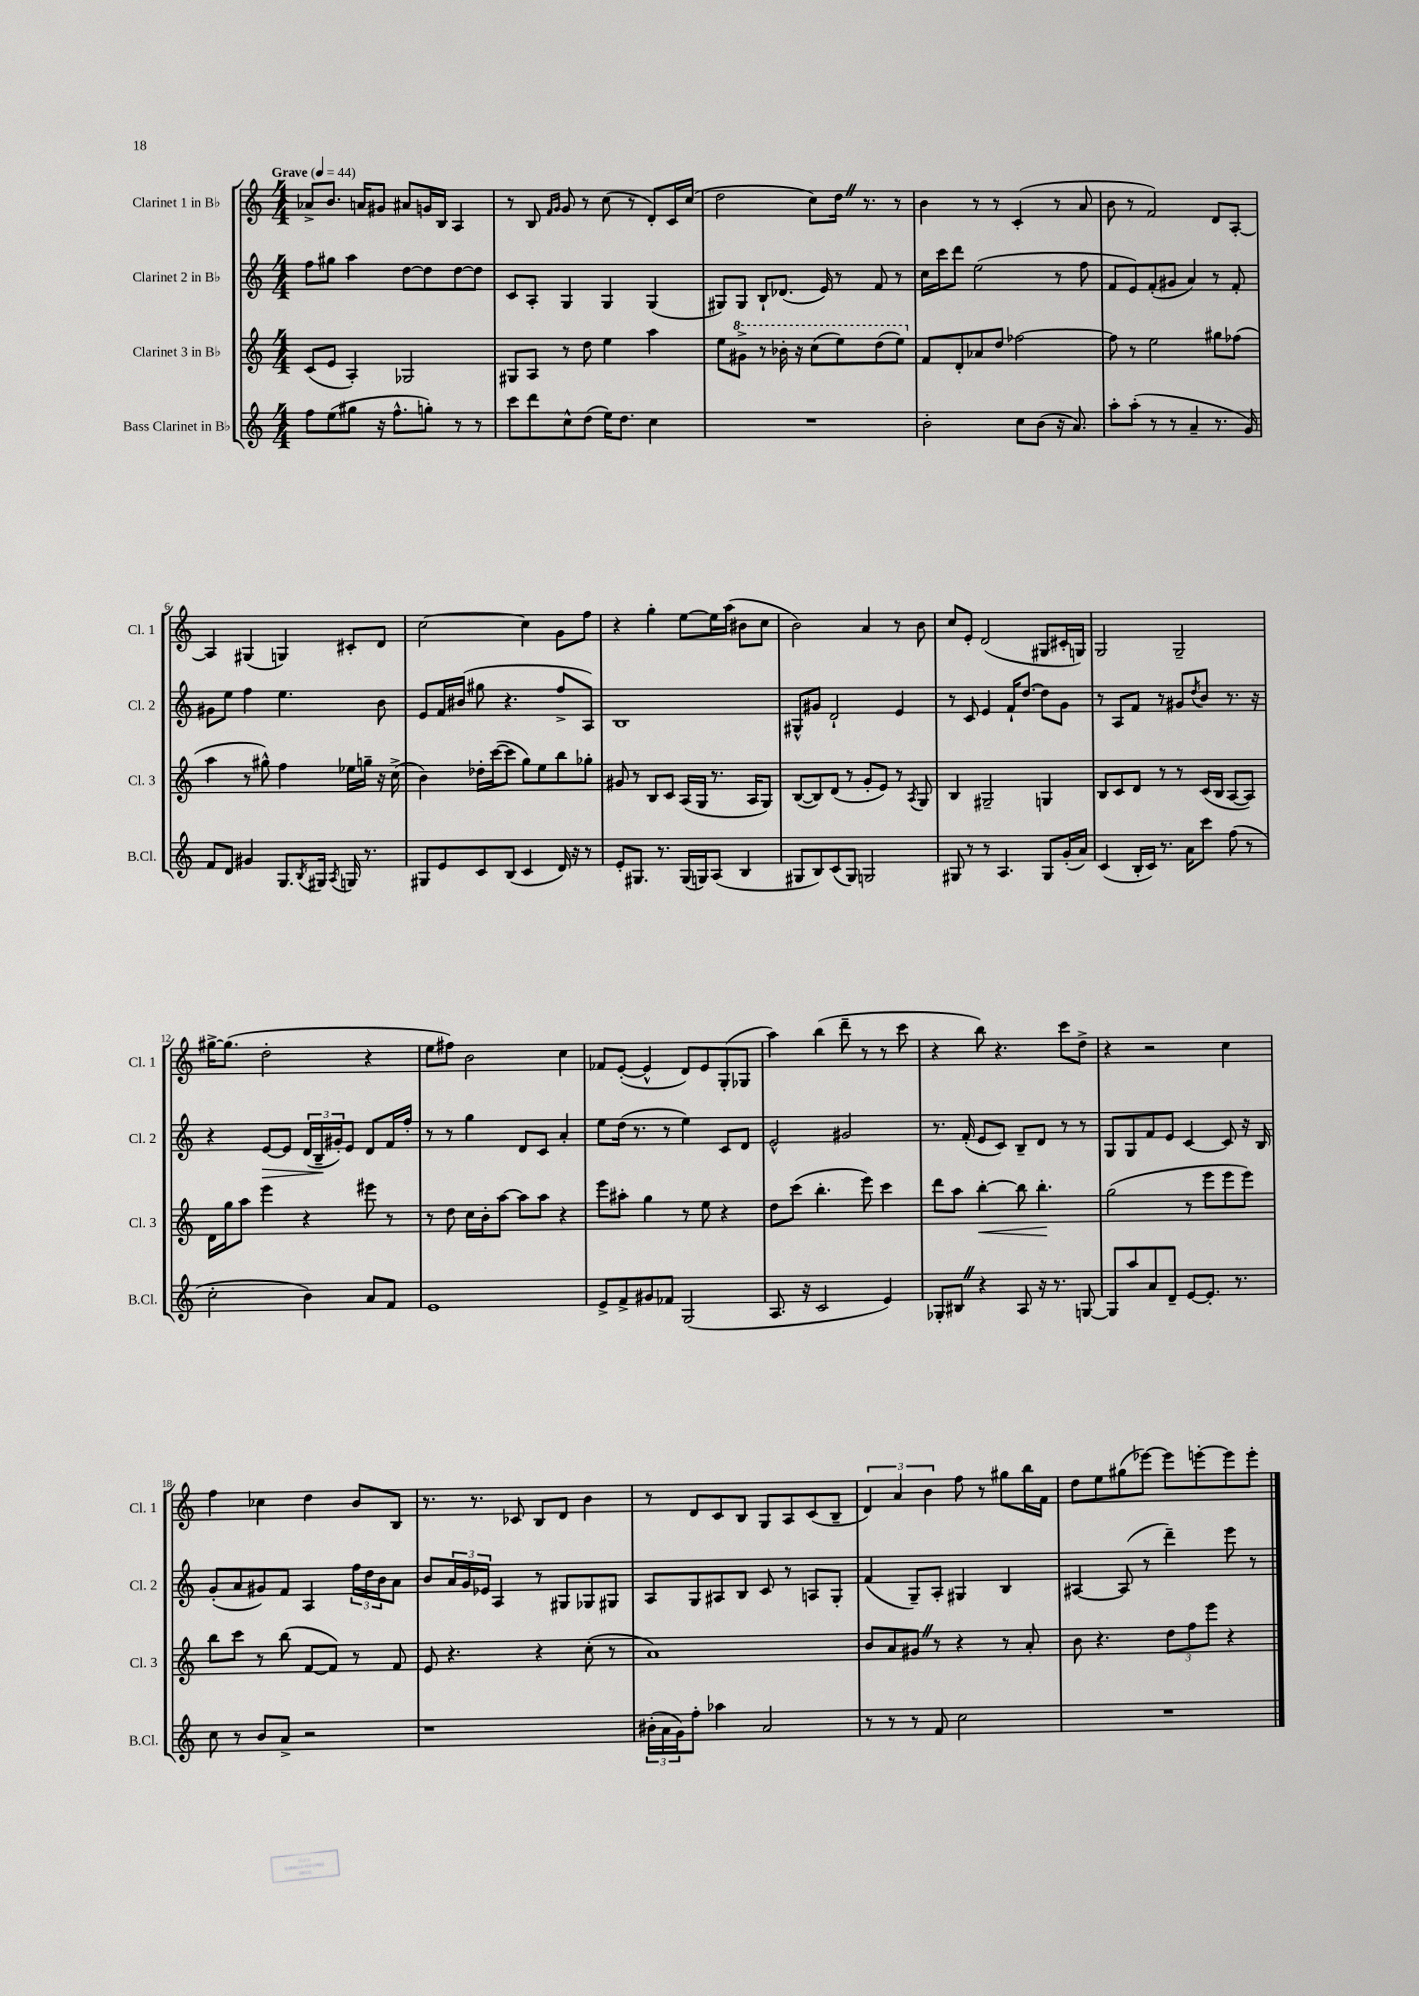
<<
\new StaffGroup <<
\new Staff = "s0" \with { instrumentName = "Clarinet 1 in Bb" shortInstrumentName = "Cl. 1" } {
    \clef treble \key c \major \numericTimeSignature \time 4/4 \tempo "Grave" 4 = 44
    aes'8-> b'8. a'16 gis'8 ais'8 g'16 b16 a4 |
    r8 b8 \grace { f'16 g'16 } g'8 r8 c''8( r8 d'8-.) c'16 c''16( |
    d''2 c''8) d''16 \once \override BreathingSign.text = \markup { \musicglyph "scripts.caesura.straight" } \breathe r8. r8 |
    b'4 r8 r8 c'4-.( r8 a'8 |
    b'8 r8 f'2) d'8 a8~-. |
    a4 gis4( g4) cis'8-. d'8 |
    c''2~ c''4 g'8 f''8 |
    r4 g''4-. e''8~ e''16 a''16( bis'8 c''8 |
    b'2) a'4 r8 b'8 |
    c''8 e'8-. d'2( gis8 cis'16-. g16) |
    g2 g2-- |
    gis''16~-> gis''8.( d''2-. r4 |
    e''8 fis''8) b'2 c''4 |
    fes'8 e'8~-.( e'4-^ d'8) e'8 g8-.( ges8 |
    a''4) b''4( d'''8-- r8 r8 c'''8 |
    r4 b''8) r4. c'''8 d''8-> |
    r4 r2 c''4 |
    f''4 ces''4 d''4 b'8 b8 |
    r8. r8. ces'8 b8 d'8 b'4 |
    r8 d'8 c'8 b8 g8 a8 c'8( b8-- |
    \tuplet 3/2 { d'4) a'4 b'4 } f''8 r8 gis''8 b''16 f'16 |
    d''8 e''8 gis''8( ees'''8~) ees'''8 e'''8~-. e'''8 e'''8-. \bar "|." |
}
\new Staff = "s1" \with { instrumentName = "Clarinet 2 in Bb" shortInstrumentName = "Cl. 2" } {
    \clef treble \key c \major \numericTimeSignature \time 4/4
    f''8 gis''8 a''4 d''8~ d''8 d''8~ d''8 |
    c'8 a8-. g4 g4 g4( |
    gis8) gis8 b8-! des'8.( e'16) r8 f'8 r8 |
    c''16 c'''16 d'''8 e''2( r8 f''8 |
    f'8 e'8) f'8-.( gis'8 a'4) r8 f'8-. |
    gis'8 e''8 f''4 e''4. b'8 |
    e'8 f'16 bis'16( gis''8 r4. f''8-> a8) |
    b1 |
    gis8-^ gis'8 d'2-! e'4 |
    r8 c'8 e'4 f'16-! d''8.~ d''8 g'8 |
    r8 a8 f'8 r8 gis'8 \acciaccatura { d''8 } b'8 r8. r16 |
    r4 e'8~\> e'8 \tuplet 3/2 { d'16( b16--\! gis'16-.) } e'8 d'8 f'16 f''16-. |
    r8 r8 g''4 d'8 c'8 a'4-. |
    e''8 d''16( r8. r8 e''4) c'8 d'8 |
    e'2-^ gis'2 |
    r8. f'16-.( e'8 c'8) b8-- d'8 r8 r8 |
    g8 g8 f'8 e'8 c'4~ c'8 r16 b16 |
    g'8-.( a'8 gis'8) f'8 a4 \tuplet 3/2 { f''16 d''16 b'16 } a'8 |
    b'8 \tuplet 3/2 { a'16 g'16 ees'16 } a4 r8 gis8 ges8 gis8 |
    a8 g8 ais8 b8 c'8 r8 a8 g8-. |
    f'4( g8--) a8-. gis4 b4 |
    ais4~ ais8( r8 d'''4--) e'''8 r8 \bar "|." |
}
\new Staff = "s2" \with { instrumentName = "Clarinet 3 in Bb" shortInstrumentName = "Cl. 3" } {
    \clef treble \key c \major \numericTimeSignature \time 4/4
    c'8( e'8 a4-.) ges2 |
    gis8 a8 r8 d''8 e''4 a''4 |
    e''8 \ottava #1 gis''8-> r8 bes''16-. r16 c'''8( e'''8) d'''8( e'''8) \ottava #0 |
    f'8 d'8-. aes'8 d''8 fes''2~ |
    fes''8 r8 e''2 gis''8 fes''8( |
    a''4 r8 gis''8-^) f''4 ees''16 g''16-- r16 c''16->( |
    b'4) des''16-. c'''16~( c'''8 g''8) e''8 b''8 ges''8-. |
    gis'8 r8 b8 c'8 a16( g16 r8. a16 g8) |
    b8~( b8) d'8( r8 g'8-. e'8) r8 \acciaccatura { a8 } g8 |
    b4 gis2-- g4 |
    b8 c'8 d'8 r8 r8 c'16( b16 a8~ a8) |
    d'16 g''16 a''8 e'''4 r4 eis'''8 r8 |
    r8 d''8 c''16 b'16-. a''8~ a''8 a''8 r4 |
    e'''8 ais''8-. g''4 r8 e''8 r4 |
    d''8 c'''8( b''4.-. e'''8) c'''4 |
    d'''8 a''8 b''4~-.\< b''8 b''4.-.\! |
    g''2( r8 e'''8 e'''8 e'''8) |
    b''8 c'''8 r8 b''8( f'8~ f'8) r8 f'8 |
    e'8 r4. r4 c''8-.( r8 |
    a'1) |
    b'8 a'8 gis'8 \once \override BreathingSign.text = \markup { \musicglyph "scripts.caesura.straight" } \breathe r8 r4 r8 a'8-. |
    b'8 r4. \tuplet 3/2 { d''8 f''8 e'''8 } r4 \bar "|." |
}
\new Staff = "s3" \with { instrumentName = "Bass Clarinet in Bb" shortInstrumentName = "B.Cl." } {
    \clef treble \key c \major \numericTimeSignature \time 4/4
    f''8 e''8( gis''8 r16 f''8.-^ g''8-.) r8 r8 |
    c'''8 d'''8 c''8-^ d''8( e''16) d''8. c''4 |
    R1 |
    b'2-. c''8 b'8( r16 a'8.) |
    a''8-. a''8-.( r8 r8 a'4-- r8. g'16) |
    f'8 d'8 gis'4 g8. \acciaccatura { b8 } gis16 \acciaccatura { a8 } g16 r8. |
    gis8 e'8 c'8 b8( c'4 d'16) r16 r8 |
    e'8-. gis8. r8. gis16( g16) a8( b4 |
    gis8 b8) c'8( gis8) g2 |
    gis8 r8 r8 a4. gis8 g'16-.( a'16) |
    c'4( b16-. c'16) r8. a'16 c'''8 f''8( r8 |
    c''2-. b'4) a'8 f'8 |
    e'1 |
    e'8-> f'8-> gis'8 fes'8 g2( |
    a8. r16 c'2 e'4) |
    ges8-. bis8 \once \override BreathingSign.text = \markup { \musicglyph "scripts.caesura.straight" } \breathe r4 a8 r16 r8. g8~ |
    g8 a''8 a'8 d'8-- e'8~ e'8.-. r8. |
    c''8 r8 b'8 a'8-> r2 |
    r1 |
    \tuplet 3/2 { bis'16-.( a'16 g'16) } f''8-. aes''4 a'2 |
    r8 r8 r8 f'8 c''2 |
    R1 \bar "|." |
}
>>
>>
